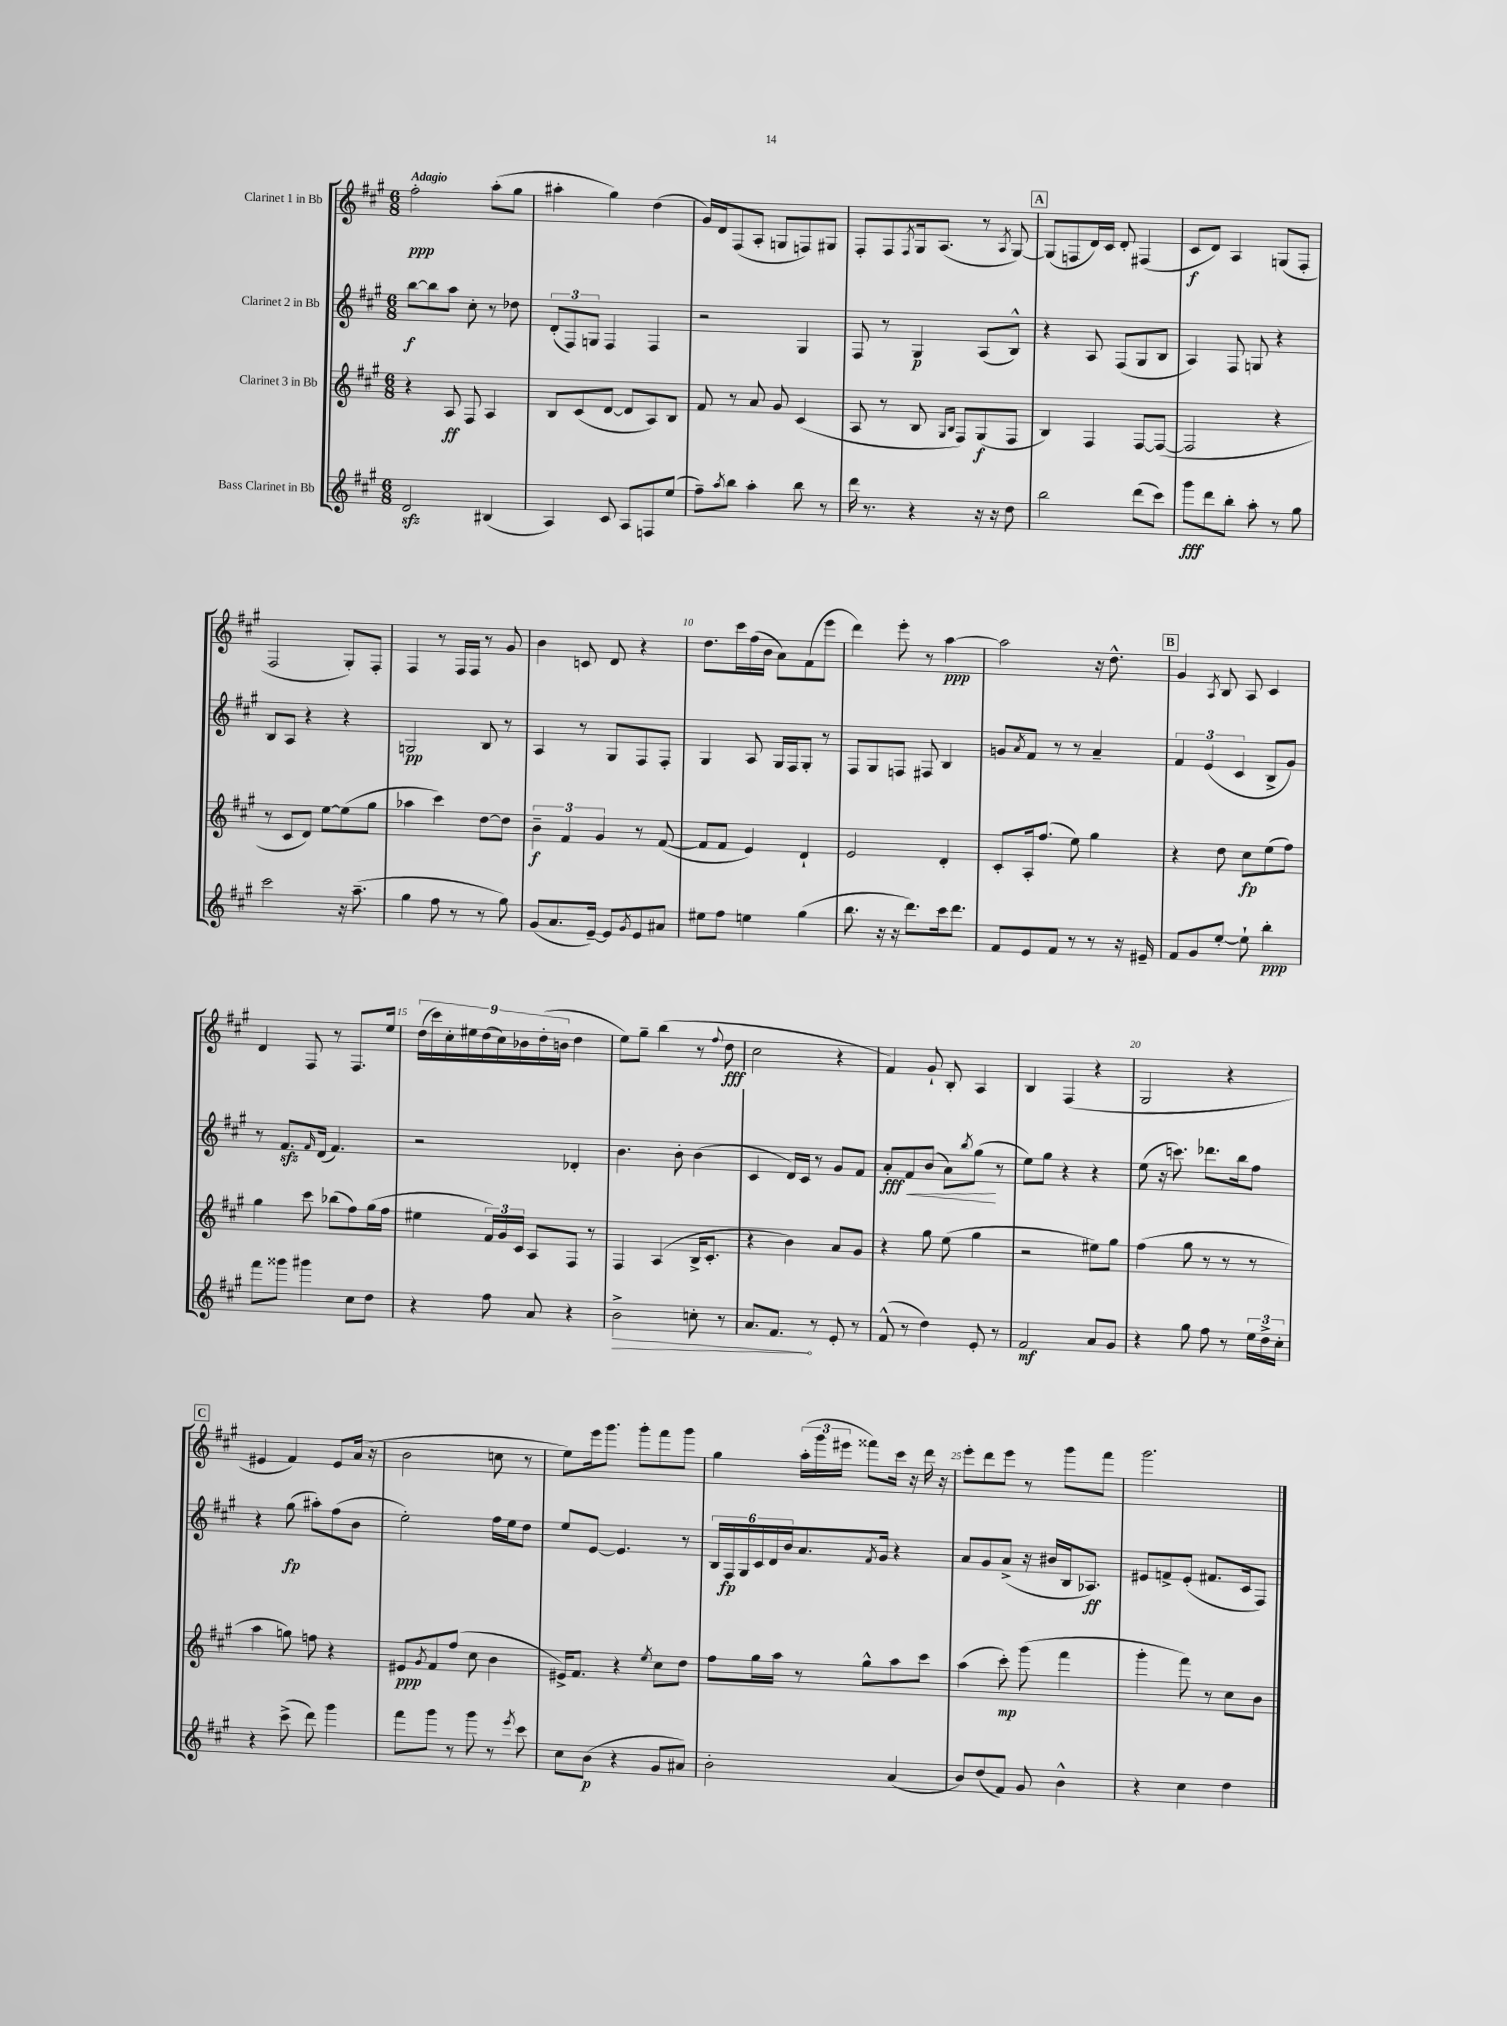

**kern	**kern	**kern	**kern
*staff4	*staff3	*staff2	*staff1
*clefG2	*clefG2	*clefG2	*clefG2
*k[f#c#g#]	*k[f#c#g#]	*k[f#c#g#]	*k[f#c#g#]
*M6/8	*M6/8	*M6/8	*M6/8
2d	4r	[8bb	2ff#'
.	.	8bb]	.
.	8A	8aa	.
.	8F#	8cc#'	.
(4B#	4A	8r	(8aa'
.	.	8dd-	8gg#
=	=	=	=
4A)	8B	(12d'	4aa#'
.	.	12F#)	.
.	(8c#	.	.
.	.	12G	.
8c#	[8d	4F#	4gg#)
8A	8d]	.	.
8F	8A)	4F#	(4dd
(8ee	8B	.	.
=	=	=	=
8ff#~)	8f#	2r	16g#)
.	.	.	16d
8qaa	.	.	.
8bb	8r	.	(8F#
4aa'	8a	.	8A'
.	8g#	.	8G
8bb	(4c#	4G#	8F)
8r	.	.	8G#
=	=	=	=
16ddd	8A	8F#	8F#'
8.r	.	.	.
.	8r	8r	8F#
.	.	.	8qF#
4r	8B	4G#	16G#
.	.	.	(8.A
.	16qqG#	.	.
.	16qqB	.	.
.	8F#)	.	.
16r	(8G#	(8A	8r
16r	.	.	.
.	.	.	8qA
8dd	8F#	8B^^)	[8G#)
=	=	=	=
2bb	4B)	4r	(8G#]
.	.	.	8F
.	4F#	8A	16d)
.	.	.	16c#
.	.	(8F#	8d'
(8ddd	[8F#	8G#	(4F#
8ccc#)	(8F#_	8B	.
=	=	=	=
8ggg#	2F#]	4A)	8c#
8ddd	.	.	8d)
8bb'	.	8F#	4A
8aa'	.	8G	.
8r	4r	4r	(8G
8gg#	.	.	8F#'
=	=	=	=
2ccc#	8r	8B	2F#
.	8c#	8A	.
.	8d)	4r	.
.	[8ee	.	.
16r	(8ee]	4r	8G#')
(8.aa~	.	.	.
.	8gg#	.	8F#'
=	=	=	=
4gg#	4aa-	2G	4F#
8ff#	4ccc#)	.	8r
8r	.	.	16F#
.	.	.	16F#
8r	[8dd	8B	8r
8gg#)	8dd]	8r	8g#
=	=	=	=
(8g#	6b~	4A	4b
8.a	.	.	.
.	6f#	.	.
.	.	8r	8c
[16e~)	.	.	.
.	6g#	.	.
8e]	.	8G#	8d
8qg#	.	.	.
8e	8r	8F#	4r
8a#	([8f#	8F#'	.
=	=	=	=
8ee#	8f#]	4G#	8.dd
8ff#	8f#	.	.
.	.	.	16ccc#
4ee	4e)	8A	(16ff#
.	.	.	16b
.	.	16G#	8a)
.	.	16F#	.
(4gg#	4d`	8G#'	(8f#
.	.	8r	8eee
=	=	=	=
8.bb	2e	8F#	4ddd)
.	.	8G#	.
16r	.	.	.
16r	.	8F	8eee'
8.ddd)	.	.	.
.	.	8F#	8r
16ccc#	4d'	4B	[4aa
8.ddd	.	.	.
=	=	=	=
8f#	8c#'	8g	2aa]
.	.	8qa	.
8e	16A'	8f#	.
.	(8.ff#	.	.
8f#	.	8r	.
8r	8ee)	8r	.
8r	4gg#	4a~	16r
.	.	.	8.dd^^
16r	.	.	.
16e#~	.	.	.
=	=	=	=
8f#	4r	6f#	4g#
8g#	.	.	.
.	.	(6e	.
.	.	.	8qA
[8ee'	8dd	.	8B
.	.	6c#	.
8ee`]	8cc#	.	8A
4bb'	(8ee	8B^	4c#
.	8ff#)	8g#)	.
=	=	=	=
8fff#	4gg#	8r	4d
8ggg##	.	8.f#	.
4ggg#	8ccc#	.	8F#
.	.	16qqf#	.
.	.	(16d	.
.	(8bb-	4.f#)	8r
8cc#	8ff#)	.	8.F#
8dd	(16gg#	.	.
.	16ff#	.	16ee
=	=	=	=
4r	4ee#	2r	(18dd
.	.	.	18ccc#)
.	.	.	18cc#'
.	.	.	18ee#
.	.	.	(18dd
8ff#	24f#)	.	.
.	.	.	18cc#)
.	24g#	.	.
.	24c#	.	18b-
8a	8A	.	.
.	.	.	(18dd'
.	.	.	18b
4r	8F#	4d-'	4dd
.	8r	.	.
=	=	=	=
2b^	4F#	4.b	8ee)
.	.	.	8gg#~
.	(4A	.	(4bb
.	.	8b'	.
8cc'	16B^	(4b	8r
.	8.c#'	.	.
.	.	.	8qqff#
8r	.	.	8dd
=	=	=	=
8.a	4r	4c#	2cc#
8.f#	.	.	.
.	4b)	16d)	.
.	.	16c#	.
8r	.	8r	.
8e'	8a	8g#	4r
8r	8g#	8f#	.
=	=	=	=
(8f#^^	4r	8a'	4f#)
8r	.	8f#	.
4dd)	8gg#	(8b	8g#`
.	(8ee	8a)	8B'
.	.	8qbb	.
8e'	4gg#	(8gg#	4A
8r	.	8r	.
=	=	=	=
2f#	2r	8ee)	4B
.	.	8gg#	.
.	.	4r	(4F#
8a	8ee#)	4r	4r
8g#	8gg#	.	.
=	=	=	=
4r	(4ff#	(8ee	2G#
.	.	16r	.
.	.	8.ccc)	.
8gg#	8gg#	.	.
8ff#	8r	8.ddd-	.
8r	8r	.	4r
.	.	16bb	.
24ee	8r	8ff#	.
24dd^	.	.	.
24cc#'	.	.	.
=	=	=	=
4r	4aa	4r	4e#
(8ccc#^	8gg)	(8gg#	4f#)
8ddd)	8ff	8aa#')	.
4ggg#	4r	(8ff#	8e#
.	.	8b	(16a
.	.	.	16r
=	=	=	=
8fff#	8e#	2ee')	2b
.	8qg#	.	.
8ggg#	8f#	.	.
8r	(8ff#	.	.
8ggg#	8cc#	.	.
8r	4b	16ff#	8cc
.	.	16ee	.
8qeee	.	.	.
8ccc#	.	8dd	8r
=	=	=	=
8cc#	16e#^)	8ee	8ee)
.	8.f#	.	.
(8b	.	[8e	16eee
.	.	.	8.ggg#
4r	4r	4.e]	.
.	.	.	8ggg#'
.	8qee	.	.
8g#	8cc#	.	8fff#
8a#)	8dd	8r	8ggg#
=	=	=	=
2b'	8ff#	24B	4gg#
.	.	24F#	.
.	.	24G#	.
.	16gg#	24c#	.
.	.	24d	.
.	16aa	.	.
.	.	24b	.
.	8r	8.a	(24aa'
.	.	.	24ggg#
.	.	.	24eee#
.	8gg#^^	.	8fff##)
.	.	8qf#	.
.	.	16g#	.
(4a	8aa	4r	16ccc#
.	.	.	16r
.	8ccc#	.	16ddd
.	.	.	16r
=	=	=	=
8b)	(4aa	8a	8eee'
(8dd	.	8g#	8ddd
8f#)	8ccc#')	(8a^	8eee
8g#	(8ggg#	16r	8r
.	.	16b#	.
4b^^	4fff#	16B	8ggg#
.	.	8.A-)	.
.	.	.	8fff#
=	=	=	=
4r	4ggg#'	8e#	2.ggg#
.	.	8f^	.
4cc#	8fff#)	(8e#'	.
.	8r	8.f#	.
4dd	8cc#	.	.
.	.	16c#	.
.	8b	8F#)	.
==	==	==	==
*-	*-	*-	*-
